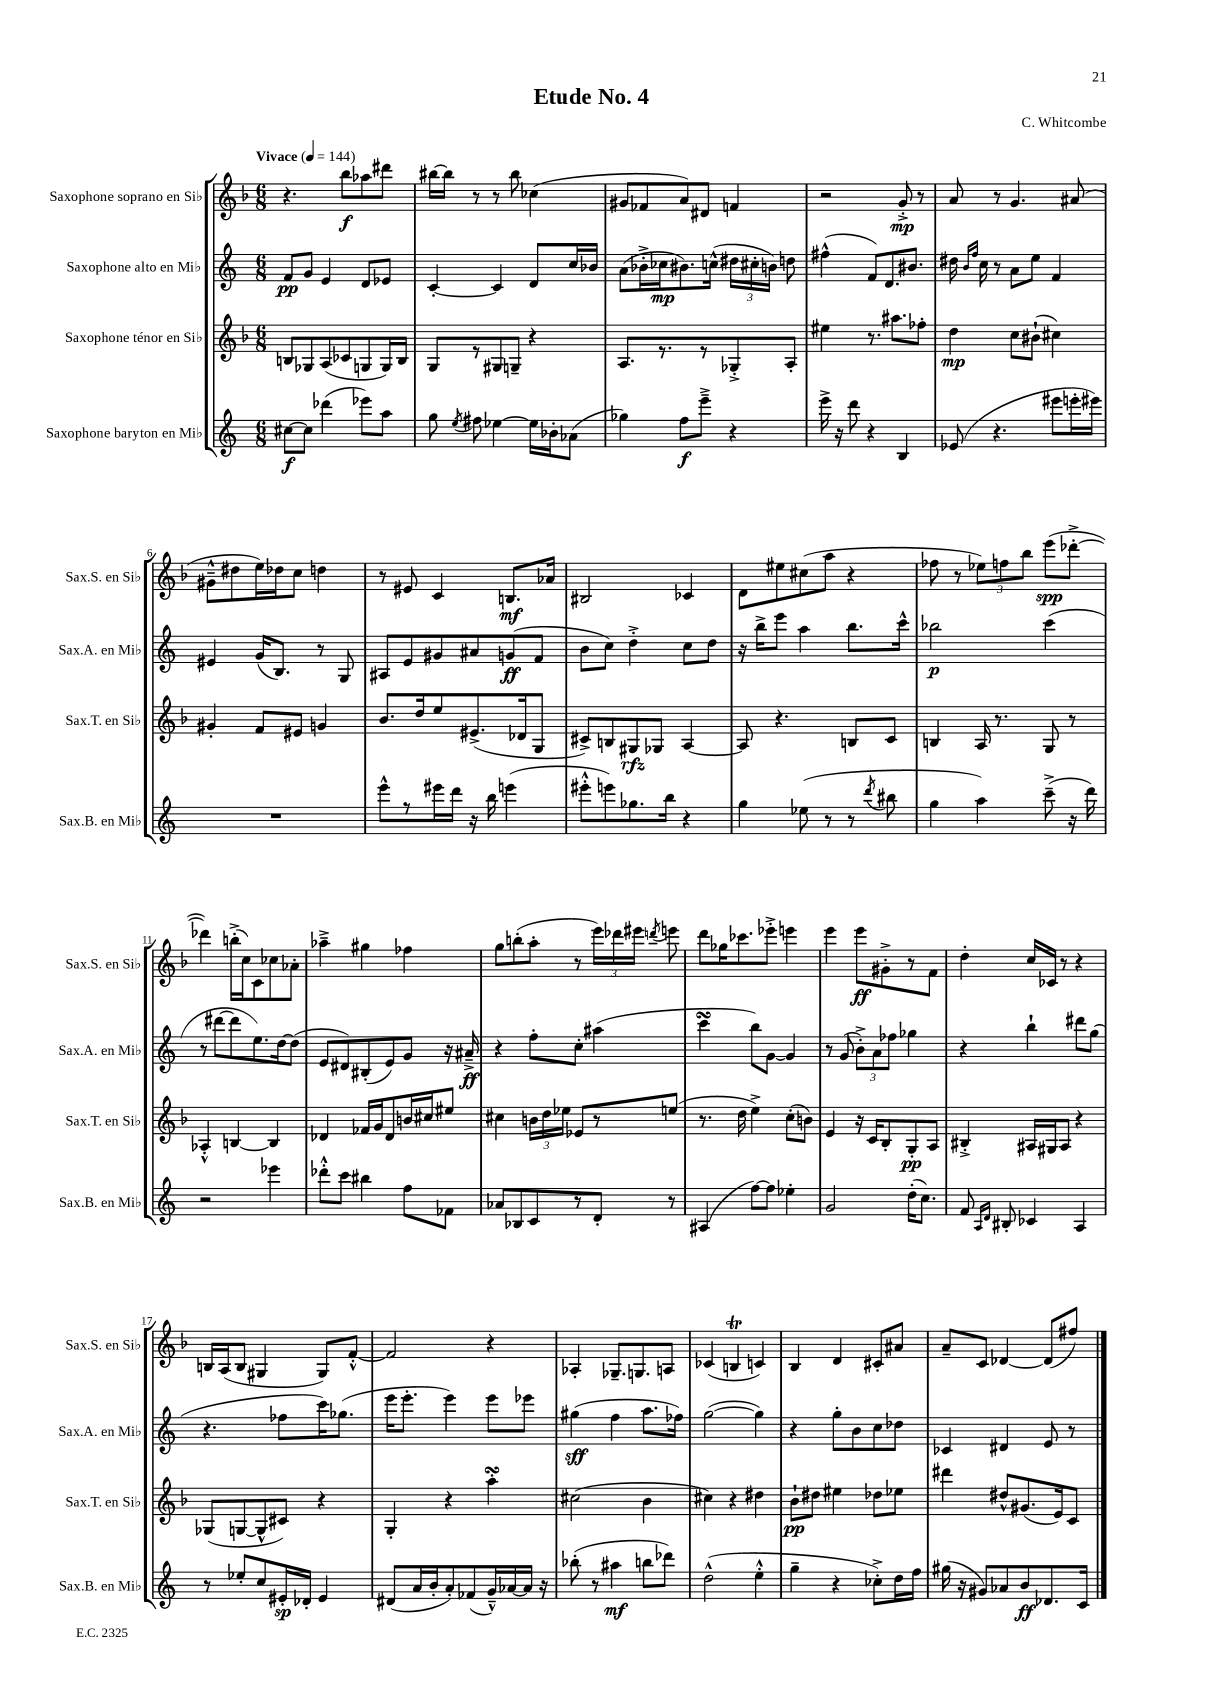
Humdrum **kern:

**kern	**dynam	**kern	**dynam	**kern	**dynam	**kern	**dynam
*part4	*part4	*part3	*part3	*part2	*part2	*part1	*part1
*staff4	*staff4	*staff3	*staff3	*staff2	*staff2	*staff1	*staff1
*I"Saxophone baryton en Mi♭	*	*I"Saxophone ténor en Si♭	*	*I"Saxophone alto en Mi♭	*	*I"Saxophone soprano en Si♭	*
*I'Sax.B. en Mi♭	*	*I'Sax.T. en Si♭	*	*I'Sax.A. en Mi♭	*	*I'Sax.S. en Si♭	*
*clefG2	*	*clefG2	*	*clefG2	*	*clefG2	*
*k[]	*	*k[b-]	*	*k[]	*	*k[b-]	*
*M6/8	*	*M6/8	*	*M6/8	*	*M6/8	*
*MM144	*	*MM144	*	*MM144	*	*MM144	*
=1	=1	=1	=1	=1	=1	=1	=1
!	!	!	!	!	!	!LO:TX:a:B:t=Vivace	!
[8cc#X\L	f	8Bn/L	.	8f/L	pp	4.r	.
8cc#\J]	.	8G-X/	.	8g/J	.	.	.
(4ddd-X\	.	(8A/	.	4e/	.	.	.
.	.	8c-X/	.	.	.	8bb-\L	f
8eee-X\L)	.	8Gn/	.	8d/L	.	8aa-X\	.
8aa\J	.	16G/L)	.	8e-X/J	.	8ddd#X\J	.
.	.	16B/JJ	.	.	.	.	.
=2	=2	=2	=2	=2	=2	=2	=2
8gg\	.	8G/L	.	[4c'/	.	[16bb#X\LL	.
.	.	.	.	.	.	16bb#\JJ]	.
8qee/	.	.	.	.	.	.	.
8ff#X\	.	8r	.	.	.	8r	.
[4ee-X\	.	8G#X/	.	4c/]	.	8r	.
.	.	8Gn~/J	.	.	.	8bb#\	.
16ee-\LL]	.	4r	.	8d/L	.	(4cc-X\	.
16b-X'\J	.	.	.	.	.	.	.
(8a-X\J	.	.	.	16cc/L	.	.	.
.	.	.	.	16b-X/JJ	.	.	.
=3	=3	=3	=3	=3	=3	=3	=3
4gg-X\)	.	8.A/L	.	(8a\L	.	8g#X/L	.
.	.	.	.	16b-X'^\L	.	8f-X/	.
.	.	8.r	.	16cc-X\J	mp	.	.
8ff\L	f	.	.	8.b#X\)	.	8a/)	.
8eee~^\J	.	8r	.	.	.	8d#X/J	.
.	.	.	.	(16ccn^^\Jk	.	.	.
4r	.	8G-X'^/	.	24dd#X\LL	.	4fn/	.
.	.	.	.	24cc#X'\	.	.	.
.	.	.	.	24bn\JJ)	.	.	.
.	.	8A'/J	.	8ddn\	.	.	.
=4	=4	=4	=4	=4	=4	=4	=4
16eee^\	.	4ee#X\	.	(4ff#X^^\	.	2r	.
16r	.	.	.	.	.	.	.
8ddd\	.	.	.	.	.	.	.
4r	.	8.r	.	8f/L)	.	.	.
.	.	.	.	8.d/	.	.	.
.	.	8.aa#X\L	.	.	.	.	.
4B/	.	.	.	.	.	8g'^/	mp
.	.	.	.	8.b#X/J	.	.	.
.	.	8ff-X'\J	.	.	.	8r	.
=5	=5	=5	=5	=5	=5	=5	=5
(8e-X/	.	4dd\	mp	16dd#X\	.	8a/	.
.	.	.	.	16qqb/LL	.	.	.
.	.	.	.	16qqff/JJ	.	.	.
.	.	.	.	16cc\	.	.	.
4.r	.	.	.	8r	.	8r	.
.	.	8cc\L	.	8a\L	.	4.g/	.
.	.	(8b#X`\J	.	8ee\J	.	.	.
8eee#X\L	.	4cc#X\)	.	4f/	.	.	.
16eeen'\L	.	.	.	.	.	(8a#X/	.
16eee#X\JJ)	.	.	.	.	.	.	.
!!LO:LB:g=z
=6	=6	=6	=6	=6	=6	=6	=6
2.r	.	4g#X'/	.	4e#X/	.	8g#X~^^\L	.
.	.	.	.	.	.	8dd#X\	.
.	.	8f/L	.	(16g/KL	.	16ee\L)	.
.	.	.	.	8.B/J)	.	16dd-X\J	.
.	.	8e#X/J	.	.	.	8cc\J	.
.	.	4gn/	.	8r	.	4ddn\	.
.	.	.	.	8G/	.	.	.
=7	=7	=7	=7	=7	=7	=7	=7
8eee^^\L	.	8.b-/L	.	8A#X/L	.	8r	.
8r	.	.	.	8e/	.	8e#X/	.
.	.	16dd/k	.	.	.	.	.
16eee#X\L	.	8ee/	.	8g#X/	.	4c/	.
16ddd\JJ	.	.	.	.	.	.	.
16r	.	(8.e#X^/	.	8a#X/	.	.	.
16bb\	.	.	.	.	.	.	.
(4eeen\	.	.	.	(8gn/	ff	8.Bn/L	mf
.	.	16d-X/k	.	.	.	.	.
.	.	8G/J	.	8f/J	.	.	.
.	.	.	.	.	.	16a-X/Jk	.
=8	=8	=8	=8	=8	=8	=8	=8
8eee#X'^^\L	.	8c#X^/L)	.	8b\L	.	2B#X/	.
8eeen\)	.	8Bn/	.	8cc\J)	.	.	.
8.gg-X\	.	8G#X/	rfz	4dd'^\	.	.	.
.	.	8G-X/J	.	.	.	.	.
16bb\Jk	.	.	.	.	.	.	.
4r	.	[4A/	.	8cc\L	.	4c-X/	.
.	.	.	.	8dd\J	.	.	.
=9	=9	=9	=9	=9	=9	=9	=9
4gg\	.	8A/]	.	16r	.	8d\L	.
.	.	.	.	16bb^\KL	.	.	.
.	.	4.r	.	8eee\J	.	8ee#X\	.
(8ee-X\	.	.	.	4aa\	.	(8cc#X\	.
8r	.	.	.	.	.	8aa\J	.
8r	.	8Bn/L	.	8.bb\L	.	4r	.
8qddd/	.	.	.	.	.	.	.
8bb#X\	.	8c/J	.	.	.	.	.
.	.	.	.	16ccc^^\Jk	.	.	.
=10	=10	=10	=10	=10	=10	=10	=10
4gg\	.	4Bn/	.	2bb-X\	p	8ff-X\	.
.	.	.	.	.	.	8r	.
4aa\)	.	16A/	.	.	.	12ee-X\L)	.
.	.	8.r	.	.	.	.	.
.	.	.	.	.	.	12ffn\	.
.	.	.	.	.	.	12bb-\J	.
(8ccc~^\	.	8G/	.	(4ccc\	.	(8eee\L	spp
16r	.	8r	.	.	.	[8ddd-X'^\J	.
16ddd\)	.	.	.	.	.	.	.
!!LO:LB:g=z
=11	=11	=11	=11	=11	=11	=11	=11
2r	.	4A-X'^^/	.	8r	.	4ddd-X\])	.
.	.	.	.	[8ddd#X\L	.	.	.
.	.	[4Bn/	.	8ddd#\]	.	(16bbn'^\LL	.
.	.	.	.	.	.	16cc\J)	.
.	.	.	.	8.ee\)	.	8c\	.
4eee-X\	.	4B/]	.	.	.	8cc-X\	.
.	.	.	.	[16dd\k	.	.	.
.	.	.	.	(8dd\J]	.	8a-X'\J	.
=12	=12	=12	=12	=12	=12	=12	=12
8ddd-X'^^\L	.	4d-X/	.	8e/L	.	4aa-X~^\	.
8ccc\J	.	.	.	8d#X/)	.	.	.
4bb#X\	.	16f-X/LL	.	(8B#X'/	.	4gg#X\	.
.	.	16g/J	.	.	.	.	.
.	.	8d-/	.	8e/)	.	.	.
8ff\L	.	16bn/L	.	8g/J	.	4ff-X\	.
.	.	16cc#X/J	.	.	.	.	.
8f-X\J	.	8ee#X/J	.	16r	.	.	.
.	.	.	.	16a#X~^/	ff	.	.
=13	=13	=13	=13	=13	=13	=13	=13
8a-X/L	.	4cc#X\	.	4r	.	8gg\L	.
8B-X/	.	.	.	.	.	(8bbn'\	.
8c/	.	24bn\LL	.	8ff'\L	.	8aa'\J	.
.	.	24dd\	.	.	.	.	.
.	.	24ee-X\JJ	.	.	.	.	.
8r	.	8e-X/L	.	8cc'\J	.	8r	.
8d'/J	.	8r	.	(4aa#X\	.	24eee\LL)	.
.	.	.	.	.	.	24ddd-X\	.
.	.	.	.	.	.	24eee#X\JJ	.
.	.	.	.	.	.	8qdddn/	.
8r	.	(8een/J	.	.	.	8eeen\	.
=14	=14	=14	=14	=14	=14	=14	=14
(4A#X/	.	8.r	.	4cccsSSs\	.	8ddd\L	.
.	.	.	.	.	.	16gg-X\K	.
.	.	16dd\	.	.	.	8.ccc-X\	.
[8ff\L)	.	4ee^\)	.	8bb\L)	.	.	.
8ff\J]	.	.	.	[8g\J	.	8eee-X'^\J	.
4ee-X'\	.	(8cc'\L	.	4g/]	.	4eeen\	.
.	.	8bn\J)	.	.	.	.	.
=15	=15	=15	=15	=15	=15	=15	=15
2g/	.	4e/	.	8r	.	4eee\	.
.	.	.	.	(8g/	.	.	.
.	.	16r	.	12b'^\L)	.	8eee\L	ff
.	.	16c/KL	.	.	.	.	.
.	.	.	.	12a\	.	.	.
.	.	8B-'/	.	.	.	8g#X'^\	.
.	.	.	.	12ff-X\J	.	.	.
(16dd'\KL	.	8G'/	pp	4gg-X\	.	8r	.
8.cc\J)	.	.	.	.	.	.	.
.	.	8A/J	.	.	.	8f\J	.
=16	=16	=16	=16	=16	=16	=16	=16
8f/	.	4B#X'^/	.	4r	.	4dd'\	.
16qqA/LL	.	.	.	.	.	.	.
16qqd/JJ	.	.	.	.	.	.	.
8B#X'/	.	.	.	.	.	.	.
4c-X/	.	16A#X/LL	.	4bb`\	.	16cc/LL	.
.	.	16G#X/J	.	.	.	16c-X/JJ	.
.	.	8A#/J	.	.	.	8r	.
4A/	.	4r	.	8ddd#X\L	.	4r	.
.	.	.	.	(8gg\J	.	.	.
!!LO:LB:g=z
=17	=17	=17	=17	=17	=17	=17	=17
8r	.	(8G-X/L	.	4.r	.	16Bn/LL	.
.	.	.	.	.	.	(16A/J	.
8ee-X'/L	.	[8Gn/	.	.	.	8B/J	.
8cc/	.	8G^^/]	.	.	.	4G#X/	.
16e#X'/L	sp	8c#X/J)	.	8ff-X\L	.	.	.
16d-X'/JJ	.	.	.	.	.	.	.
4e#/	.	4r	.	16ccc\K)	.	8G#/L)	.
.	.	.	.	(8.gg-X\J	.	.	.
.	.	.	.	.	.	[8f'^^/J	.
=18	=18	=18	=18	=18	=18	=18	=18
(8d#X/L	.	4G'/	.	16eee\KL	.	2f/]	.
.	.	.	.	8.eee'\J	.	.	.
16a/L	.	.	.	.	.	.	.
16b'/J	.	.	.	.	.	.	.
8a'/)	.	4r	.	4eee\)	.	.	.
(8f-X/	.	.	.	.	.	.	.
16g~^^/L)	.	4aasSsS'\	.	8eee\L	.	4r	.
[16a-X/	.	.	.	.	.	.	.
16a-/JJ]	.	.	.	8eee-X\J	.	.	.
16r	.	.	.	.	.	.	.
=19	=19	=19	=19	=19	=19	=19	=19
(8bb-X'\	.	(2cc#X\	.	(4gg#X\	sff	4A-X'/	.
8r	.	.	.	.	.	.	.
4aa#X\	mf	.	.	4ff\	.	8.G-X~/L	.
.	.	.	.	.	.	8.Gn/	.
8bbn\L	.	4b-\	.	8.aa\L	.	.	.
8ddd-X\J)	.	.	.	.	.	8An/J	.
.	.	.	.	16ff-X\Jk)	.	.	.
=20	=20	=20	=20	=20	=20	=20	=20
(2dd^^\	.	4cc#X\)	.	([2gg\	.	(4c-X/	.
.	.	4r	.	.	.	4Bnt/	.
4ee'^^\	.	4dd#X\	.	4gg\])	.	4cn/)	.
=21	=21	=21	=21	=21	=21	=21	=21
4gg~\	.	8b-`\L	pp	4r	.	4B-/	.
.	.	8dd#X\J	.	.	.	.	.
4r	.	4ee#X\	.	8gg'\L	.	4d/	.
.	.	.	.	8b\	.	.	.
8cc-X'^\L)	.	8dd-X\L	.	8cc\	.	8c#X'/L	.
16dd\L	.	8ee-X\J	.	8dd-X\J	.	8a#X/J	.
16ff\JJ	.	.	.	.	.	.	.
=22	=22	=22	=22	=22	=22	=22	=22
(16gg#X\	.	4ddd#X\	.	4c-X/	.	8a~/L	.
16r	.	.	.	.	.	.	.
8g#X/L)	.	.	.	.	.	8c/J	.
8a-X/	.	8dd#X^^/L	.	4d#X/	.	[4d-X/	.
8b/	ff	(8.g#X/	.	.	.	.	.
8.d-X/	.	.	.	8e/	.	(8d-/L]	.
.	.	16e/k)	.	.	.	.	.
.	.	8c/J	.	8r	.	8ff#X/J)	.
16c/Jk	.	.	.	.	.	.	.
==	==	==	==	==	==	==	==
*-	*-	*-	*-	*-	*-	*-	*-
